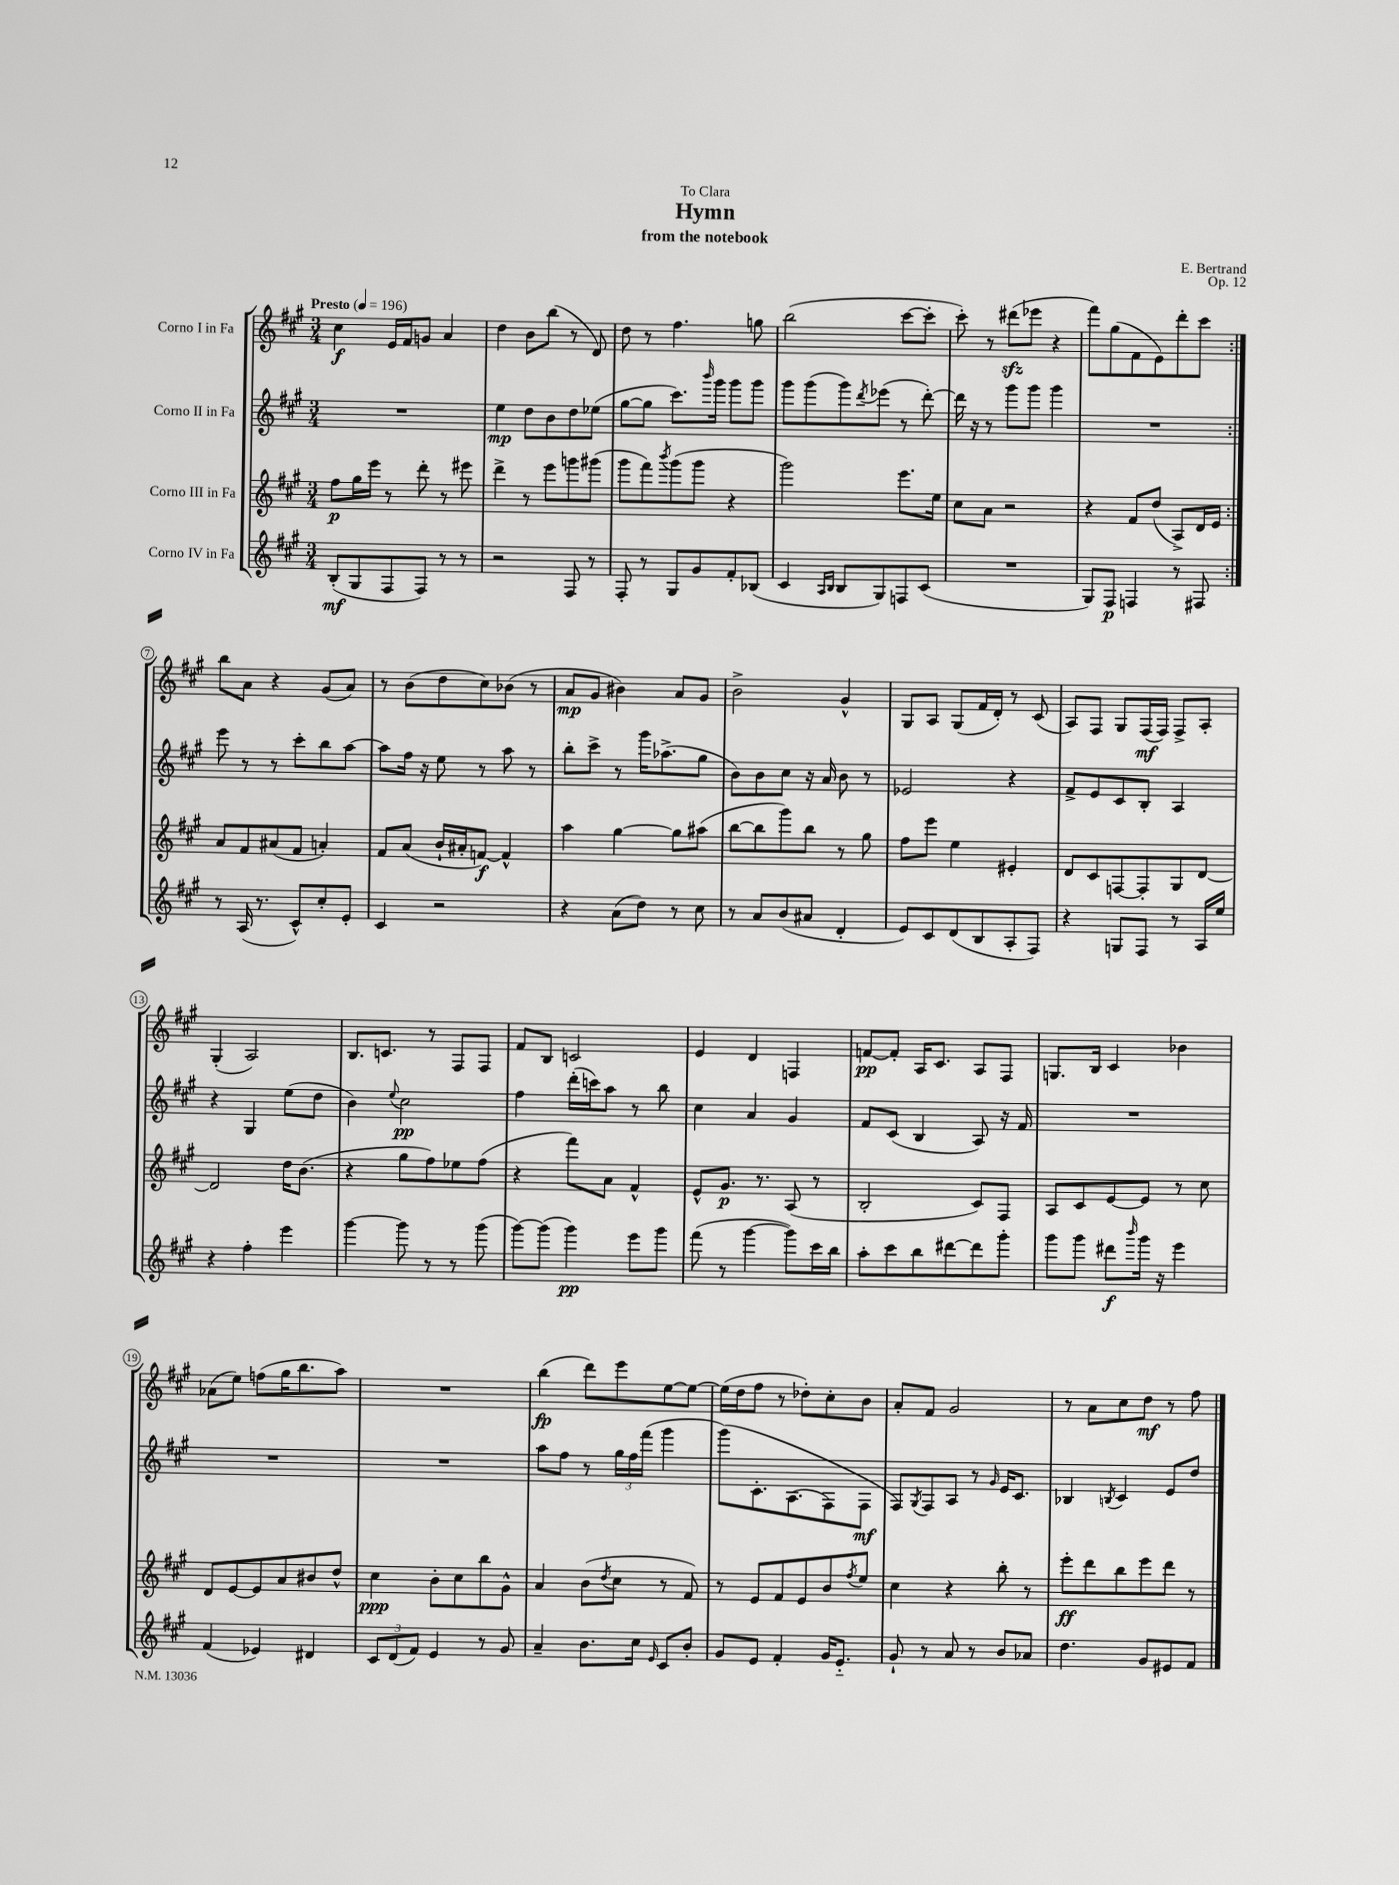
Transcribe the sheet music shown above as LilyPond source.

\header { title = "Hymn" composer = "E. Bertrand" subtitle = "from the notebook" dedication = "To Clara" opus = "Op. 12" }
<<
\new StaffGroup <<
\new Staff = "s0" \with { instrumentName = "Corno I in Fa" } {
    \clef treble \key a \major \numericTimeSignature \time 3/4 \tempo "Presto" 4 = 196
    \repeat volta 2 { cis''4\f e'16 fis'16 g'8 a'4 |
    d''4 b'8 b''8( r8 d'8) |
    d''8 r8 fis''4. g''8 |
    b''2( cis'''8~ cis'''8-. |
    cis'''8-.) r8 dis'''8\sfz( ees'''8 r4 |
    fis'''8) gis''8( fis'8 e'8) d'''8-. cis'''8 | }
    b''8 a'8 r4 gis'8( a'8) |
    r8 b'8( d''8 cis''8) bes'8( r8 |
    a'8\mp gis'8 bis'4) a'8 gis'8 |
    b'2-> gis'4-^ |
    gis8 a8 gis8( fis'16 d'16-.) r8 cis'8( |
    a8) fis8 gis8 fis16\mf( fis16) fis8-> a8-. |
    gis4-.( a2) |
    b8. c'8. r8 fis8 fis8 |
    fis'8 b8 c'2 |
    e'4 d'4 f4 |
    f'8~\pp f'8-. a16 cis'8. a8 fis8 |
    g8. b16 cis'4 bes'4 |
    aes'8( e''8) f''8( gis''16 b''8. a''8) |
    R2. |
    b''4\fp( d'''8) e'''8 e''8~ e''8~ |
    e''16( d''16 fis''8 r8 des''8-.) cis''8-. b'8 |
    a'8-. fis'8 gis'2 |
    r8 a'8 cis''8 d''8\mf r8 fis''8 \bar "|." |
}
\new Staff = "s1" \with { instrumentName = "Corno II in Fa" } {
    \clef treble \key a \major \numericTimeSignature \time 3/4
    \repeat volta 2 { R2. |
    e''4\mp d''8 b'8 d''8 ees''8( |
    gis''8~ gis''8 cis'''8.) \grace { b'''16 } gis'''16 gis'''8 gis'''8 |
    gis'''8 gis'''8( gis'''8) \acciaccatura { d'''8 } ees'''8( r8 d'''8~-.) |
    d'''16 r16 r8 gis'''8 gis'''8 gis'''4 |
    R2. | }
    e'''8 r8 r8 cis'''8-. b''8 a''8~ |
    a''8 fis''16 r16 e''8 r8 a''8 r8 |
    b''8-. cis'''8-> r8 gis'''16 aes''8.->( gis''8 |
    b'8) b'8 cis''8 r16 a'16 b'8 r8 |
    ees'2 r4 |
    fis'8-> e'8 cis'8 b8-. a4 |
    r4 gis4 e''8( d''8 |
    b'4) \appoggiatura { e''8 } cis''2\pp |
    fis''4 d'''16-.( c'''16) a''8 r8 b''8 |
    cis''4 a'4 gis'4 |
    fis'8 cis'8( b4 a8) r16 fis'16 |
    R2. |
    R2. |
    R2. |
    a''8 fis''8 r8 \tuplet 3/2 { gis''16 fis''16 fis'''16( } gis'''4 |
    gis'''8)\( cis'8.-. a8.( fis8) fis8\mf |
    fis8\) \acciaccatura { gis8 } fis8 a8 r8 \grace { gis'16 } e'16 cis'8. |
    bes4 \acciaccatura { b8 } cis'4 e'8 d''8 \bar "|." |
}
\new Staff = "s2" \with { instrumentName = "Corno III in Fa" } {
    \clef treble \key a \major \numericTimeSignature \time 3/4
    \repeat volta 2 { fis''8\p gis''16 e'''16 r8 d'''8-. r8 eis'''8 |
    d'''4-> r8 e'''8 g'''8 gis'''8( |
    gis'''8 fis'''8) \acciaccatura { b'''8 } gis'''8( gis'''8 r4 |
    gis'''2) e'''8. e''16 |
    cis''8 a'8 r2 |
    r4 fis'8 d''8( a8->) d'16 e'16 | }
    a'8 fis'8 ais'8( fis'8 a'4-.) |
    fis'8 a'8( b'16-! ais'16-. f'8~\f) f'4-^ |
    a''4 gis''4~ gis''8 ais''8( |
    b''8~ b''8 gis'''8) b''8 r8 gis''8 |
    fis''8 e'''8 e''4 eis'4-. |
    d'8 cis'8 f8~ f8-. gis8 d'8~ |
    d'2 d''16 b'8.( |
    r4 gis''8 fis''8) ees''8 fis''8( |
    r4 fis'''8) a'8 fis'4-^ |
    e'8-^ gis'8.\p r8. a8( r8 |
    b2-. cis'8) fis8 |
    a8 cis'8 e'8~ e'8 r8 cis''8 |
    d'8 e'8~ e'8 a'8 bis'8 d''8-^ |
    cis''4\ppp b'8-. cis''8 b''8 gis'8-^ |
    a'4 b'8( \acciaccatura { d''8 } cis''8 r8 fis'8) |
    r8 e'8 fis'8 e'8 b'8 \acciaccatura { fis''8 } e''8 |
    cis''4 r4 b''8-. r8 |
    e'''8-.\ff d'''8 b''8 e'''8 d'''8 r8 \bar "|." |
}
\new Staff = "s3" \with { instrumentName = "Corno IV in Fa" } {
    \clef treble \key a \major \numericTimeSignature \time 3/4
    \repeat volta 2 { b8-.\mf( gis8 fis8 fis8) r8 r8 |
    r2 fis8 r8 |
    fis8-. r8 gis8 gis'8 fis'8-. bes8( |
    cis'4 \grace { a16 b16 } b8 gis8) f8 cis'8( |
    R2. |
    gis8) fis8\p f4 r8 fis8 | }
    r8 a16( r8. cis'8-^) cis''8-. e'8-. |
    cis'4 r2 |
    r4 a'8( d''8) r8 cis''8 |
    r8 a'8 b'8( ais'8 d'4-. |
    e'8) cis'8 d'8( b8 a8-. fis8) |
    r4 g8 fis8 r8 a16 e''16 |
    r4 fis''4-. e'''4 |
    gis'''4~ gis'''8 r8 r8 gis'''8( |
    gis'''8~) gis'''8( gis'''4\pp) e'''8 gis'''8 |
    fis'''8( r8 gis'''4~ gis'''8) cis'''16 b''16 |
    a''8-. cis'''8 b''8 dis'''8~ dis'''8 gis'''8-. |
    gis'''8 gis'''8 dis'''8\f \grace { b'''16 } gis'''16 r16 e'''4 |
    fis'4( ees'4) dis'4 |
    \tuplet 3/2 { cis'8 d'8( fis'8) } e'4 r8 gis'8 |
    a'4-- b'8. cis''16 \grace { e'16 } cis'8 b'8-. |
    gis'8 e'8 fis'4-. gis'16 e'8.-_ |
    gis'8-! r8 a'8 r8 b'8 aes'8 |
    d''4. gis'8 eis'8 fis'8 \bar "|." |
}
>>
>>
\layout { \context { \Score \override BarNumber.stencil = #(make-stencil-circler 0.1 0.3 ly:text-interface::print) } }
